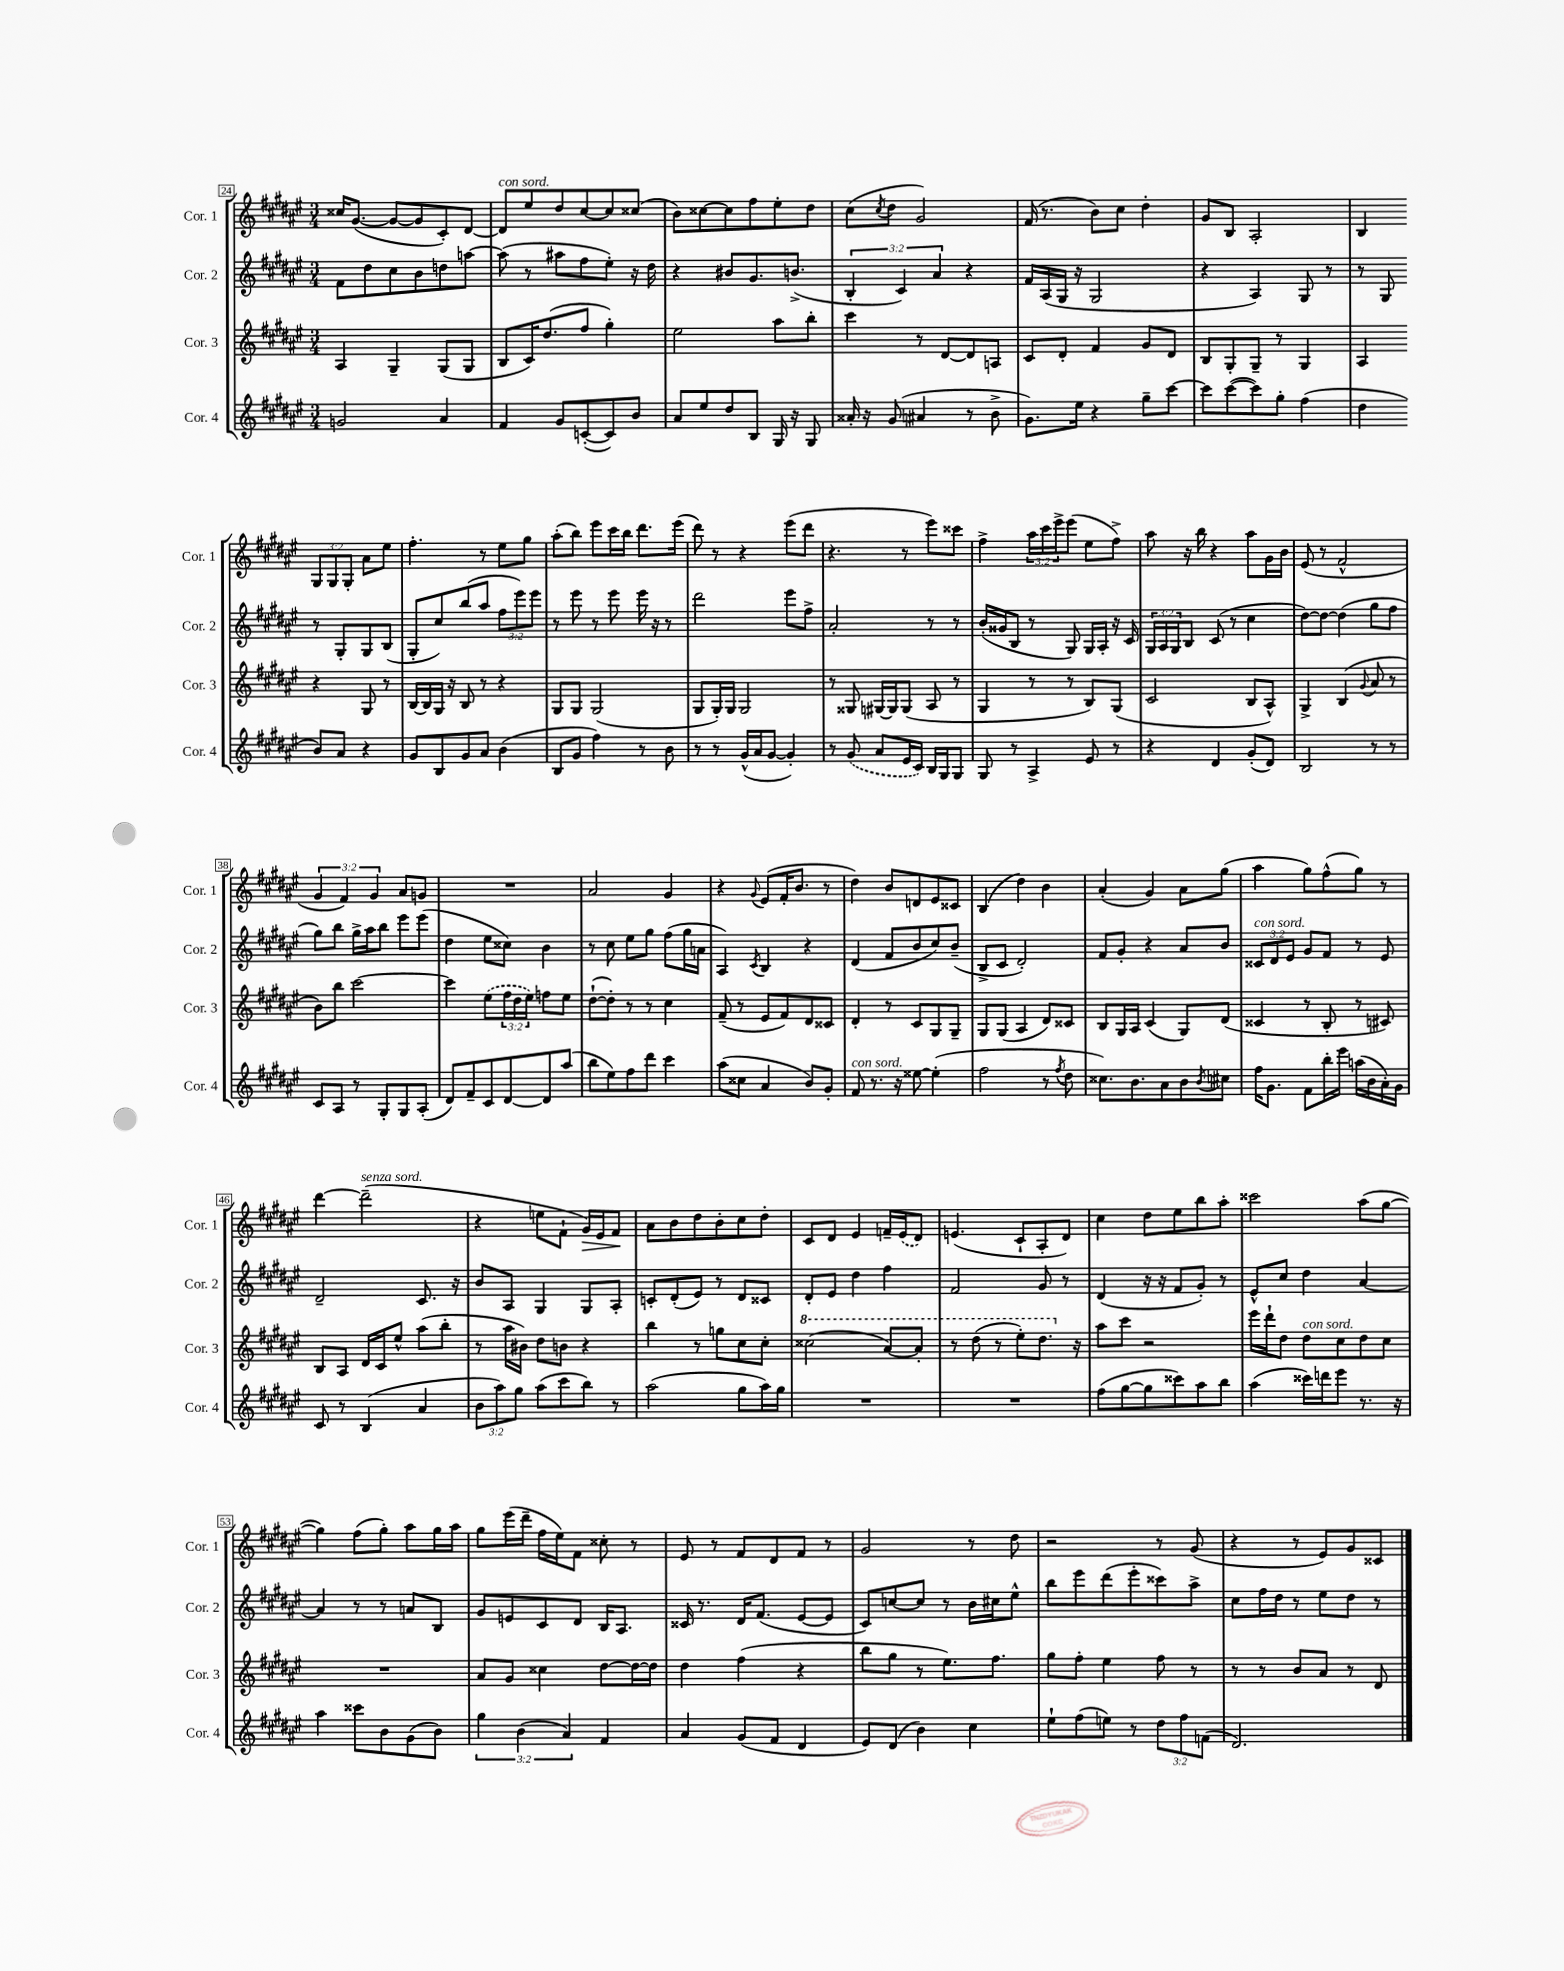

**kern	**kern	**kern	**kern
*staff4	*staff3	*staff2	*staff1
*clefG2	*clefG2	*clefG2	*clefG2
*k[f#c#g#d#a#e#]	*k[f#c#g#d#a#e#]	*k[f#c#g#d#a#e#]	*k[f#c#g#d#a#e#]
*M3/4	*M3/4	*M3/4	*M3/4
2g	4A#	8f#	16cc##
.	.	.	([8.g#
.	.	8dd#	.
.	4G#~	8cc#	8g#_
.	.	8b	8g#]
4a#	(8G#	8dd	8c#')
.	8G#	[8aa	[8d#
=	=	=	=
4f#	8B	(8aa]	8d#]
.	16c#)	8r	8ee#
.	(8.dd#	.	.
8g#	.	8aa#	8dd#
([8c'	8ff#	8ff#	[8cc#
8c])	4gg#')	8ee#')	8cc#]
8b	.	16r	(8cc##
.	.	16dd#	.
=	=	=	=
8a#	2ee#	4r	8b)
8ee#	.	.	[8cc##
8dd#	.	8b#	8cc##]
8B	.	8.g#	8ff#
16G#	8aa#	.	8ee#'
16r	.	(8.b^	.
8G#	8bb'	.	8dd#
=	=	=	=
16a##'	4ccc#	6B'	(8cc#
16r	.	.	.
.	.	.	8qcc#
(8g#	.	.	8dd#
.	.	6c#)	.
4a#	8r	.	2g#)
.	.	6a#	.
.	[8d#	.	.
8r	8d#]	4r	.
8b^	8A	.	.
=	=	=	=
8.g#)	8c#	16f#	(16f#
.	.	(16A#	8.r
.	8d#'	16G#	.
16ee#	.	16r	.
4r	4f#	2G#	8b)
.	.	.	8cc#
8gg#~	8g#	.	4dd#'
[8ccc#	8d#	.	.
=	=	=	=
8ccc#]	8B	4r	8g#
([8ccc#	8G#'	.	8B
8ccc#])	8G#~	4A#)	2A#'
8gg#'	8r	.	.
(4ff#	4G#	8G#	.
.	.	8r	.
=	=	=	=
4dd#	4A#	8r	4B
.	.	8G#	.
8b)	4r	8r	12G#
.	.	.	12G#
8a#	.	8G#'	.
.	.	.	12G#'
4r	8G#	8G#	8a#
.	8r	(8B	8ee#
=	=	=	=
8g#	[16B	8G#'	4.ff#'
.	16B]	.	.
8B	16G#	8cc#)	.
.	16r	.	.
8g#	8B	(8bb	.
8a#	8r	8aa#	8r
(4b	4r	12ff#	8ee#
.	.	12eee#)	.
.	.	.	8gg#
.	.	12eee#	.
=	=	=	=
8B	8G#	8r	(8aa#'
8g#	8G#	8eee#	8bb)
4ff#)	(2G#	8r	8eee#
.	.	8eee#	16ccc#
.	.	.	16bb
8r	.	16eee#	8.ddd#
.	.	16r	.
8b	.	8r	.
.	.	.	(16eee#
=	=	=	=
8r	8G#	2ddd#	8ddd#)
8r	16G#')	.	8r
.	16G#	.	.
(16g#^^	2G#	.	4r
16a#	.	.	.
[8g#	.	.	.
4g#'])	.	8eee#	(8eee#
.	.	8ff#^	8ddd#
=	=	=	=
8r	8r	2a#'	4.r
(8g#	8G##	.	.
8a#	[16G#	.	.
.	16G#]	.	.
16e#	(8G#	.	8r
16c#)	.	.	.
16B	8A#	8r	8eee#)
16G#	.	.	.
8G#	8r	8r	8ccc##
=	=	=	=
8G#	4G#	(16b'	4ff#^
.	.	16g##	.
8r	.	8B	.
4A#^	8r	8r	24aa#
.	.	.	24ccc#
.	.	.	24eee#^
.	8r	8G#)	(8eee#
8e#	8B)	16G#	8ee#
.	.	16A#'	.
8r	(8G#	16r	8ff#^)
.	.	16c#	.
=	=	=	=
4r	2c#	24G#	8aa#
.	.	24A#	.
.	.	24G#	.
.	.	8B	16r
.	.	.	16bb
4d#	.	(8c#	4r
.	.	8r	.
(8g#'	8B	4cc#	8aa#
8d#)	8A#^^)	.	16g#
.	.	.	16b
=	=	=	=
2B	4G#^	[8dd#)	(8e#
.	.	8dd#_	8r
.	(4B	(4dd#]	2f#^^
.	8qqg#	.	.
8r	8a#	8gg#	.
8r	8r	8ff#	.
=	=	=	=
8c#	8b)	8gg#)	6g#
8A#	8bb	8bb	.
.	.	.	6f#)
8r	[2ccc#	16gg#^	.
.	.	16aa#	.
.	.	.	6g#
8G#'	.	8bb	.
8G#	.	8eee#	8a#
(8A#'	.	(8eee#	8g
=	=	=	=
8d#)	4ccc#]	4dd#	2.r
8f#~	.	.	.
8c#	(8ee#	8ee#	.
[8d#	24ff#	8cc##)	.
.	24dd#	.	.
.	24ee#)	.	.
8d#]	8ff	4b	.
(8aa#	8ee#	.	.
=	=	=	=
8bb	([8dd#`	8r	2a#
8ee#)	8dd#'])	8cc#	.
8ff#	8r	8ee#	.
8ddd#	8r	8gg#	.
4ccc#	4cc#	(8ff#	4g#
.	.	16gg#	.
.	.	16a	.
=	=	=	=
(8aa#	(8f#~	4A#)	4r
8cc##	8r	.	.
.	.	8qc#	8qqg#
4a#	8e#	4B	(8e#
.	8f#)	.	16f#'
.	.	.	8.b
8b)	8d#	4r	.
8g#'	8c##	.	8r
=	=	=	=
8f#	4d#'	(4d#	4dd#)
8.r	.	.	.
.	8r	8f#	8b
16r	.	.	.
[8ee##	8c#	8b	8d
(4ee##']	8G#	8cc#)	8e#
.	8G#~	(8b~	8c##
=	=	=	=
2ff#	8G#	8B^	(4B
.	(8G#	8c#	.
.	4A#	2d#')	4dd#)
8r	8d#)	.	4b
8qff#	.	.	.
8dd#	8c##	.	.
=	=	=	=
8.cc##)	8B	8f#	(4a#'
.	16G#	8g#'	.
8.b	16A#	.	.
.	(4c#	4r	4g#)
8a#	.	.	.
8b	8G#)	8a#	8a#
8qb	.	.	.
8cc#	(8d#	8b	(8gg#
=	=	=	=
16ff#	4c##	12c##	4aa#
8.g#	.	.	.
.	.	12d#	.
.	.	12e#	.
8f#	8r	8g#	8gg#)
16bb'	8B'	8f#	(8ff#^^
16eee#	.	.	.
(16aa	8r	8r	8gg#)
16b	.	.	.
16a#')	8c#)	8e#	8r
16g#	.	.	.
=	=	=	=
8c#	8B	2d#~	[4ddd#
8r	8A#	.	.
(4B	16d#	.	(2ddd#~]
.	16c#	.	.
.	8ee#^^	.	.
4a#	(8aa#	8.c#	.
.	8bb'	.	.
.	.	16r	.
=	=	=	=
12b	8r	8b	4r
12aa#)	.	.	.
.	16aa#	8A#	.
12gg#	.	.	.
.	16b#)	.	.
(8aa#	8dd#	4G#	8ee
8ccc#	8b	.	8f#`
8bb)	4r	8G#	16g#)
.	.	.	16e#
8r	.	8A#'	8f#
=	=	=	=
(2aa#	4bb	8c'	8a#
.	.	(8d#'	8b
.	8r	8e#)	8dd#
.	8gg	8r	8b'
8gg#	8cc#	8d#	8cc#
16aa#)	8cc#'	8c##	8dd#'
16gg#	.	.	.
=	=	=	=
2.r	(2ccc##	8d#'	8c#
.	.	8e#	8d#
.	.	4dd#	4e#
.	[8aa#)	4ff#	16f~
.	.	.	(16e#
.	8aa#']	.	8d#)
=	=	=	=
2.r	8r	2f#	(4.e
.	(8ddd#	.	.
.	8r	.	.
.	8eee#')	.	8c#`
.	8.ddd#	8g#	8A#'
.	.	8r	8d#)
.	16r	.	.
=	=	=	=
(8ff#	8aa#	(4d#	4cc#
[8gg#	8ccc#	.	.
8gg#]	2r	16r	8dd#
.	.	16r	.
8ccc##)	.	8f#	8ee#
8aa#	.	8g#')	8bb
8bb	.	8r	8aa#'
=	=	=	=
(4aa#	16eee#	8e#^^	2ccc##
.	16ddd#`	.	.
.	8dd#	8cc#	.
16ccc##)	8dd#	4dd#	.
16ddd	.	.	.
8eee#	8cc#	.	.
8.r	8dd#	[4a#	(8aa#
.	8cc#	.	[8gg#
16r	.	.	.
=	=	=	=
4aa#	2.r	4a#]	4gg#])
8ccc##	.	8r	(8ff#
8b	.	8r	8gg#')
(8g#	.	8a	8aa#
8b)	.	8B	16gg#
.	.	.	16aa#
=	=	=	=
6gg#	8a#	8g#	8gg#
.	8g#	8e	(16eee#
(6b	.	.	.
.	.	.	16ddd#~
.	4cc##	8c#	16ff#
.	.	.	16ee#)
6a#)	.	.	.
.	.	8d#	8f#
4f#	[8dd#	16B	8cc##'
.	.	8.A#	.
.	16dd#_	.	8r
.	16dd#]	.	.
=	=	=	=
4a#	4dd#	16c##	8e#
.	.	8.r	.
.	.	.	8r
(8g#	(4ff#	16d#	8f#
.	.	(8.f#	.
8f#	.	.	8d#
4d#	4r	[8e#	8f#
.	.	8e#]	8r
=	=	=	=
8e#)	8bb	8c#)	2g#
(8d#	8gg#	[8cc	.
4b)	8r	8cc]	.
.	8.ee#)	8r	.
4cc#	.	16b	8r
.	8.ff#	16cc#	.
.	.	8ee#^^	8dd#
=	=	=	=
8ee#`	8gg#	8bb	2r
(8ff#	8ff#'	8eee#	.
8ee)	4ee#	(8ddd#	.
8r	.	8eee#'	.
12dd#	8ff#	8ccc##)	8r
12ff#	.	.	.
.	8r	8aa#^	(8g#
(12f	.	.	.
=	=	=	=
2.d#)	8r	8cc#	4r
.	8r	16ff#	.
.	.	16dd#	.
.	8b	8r	8r
.	8a#	8ee#	8e#)
.	8r	8dd#	8g#
.	8d#	8r	8c##
==	==	==	==
*-	*-	*-	*-
